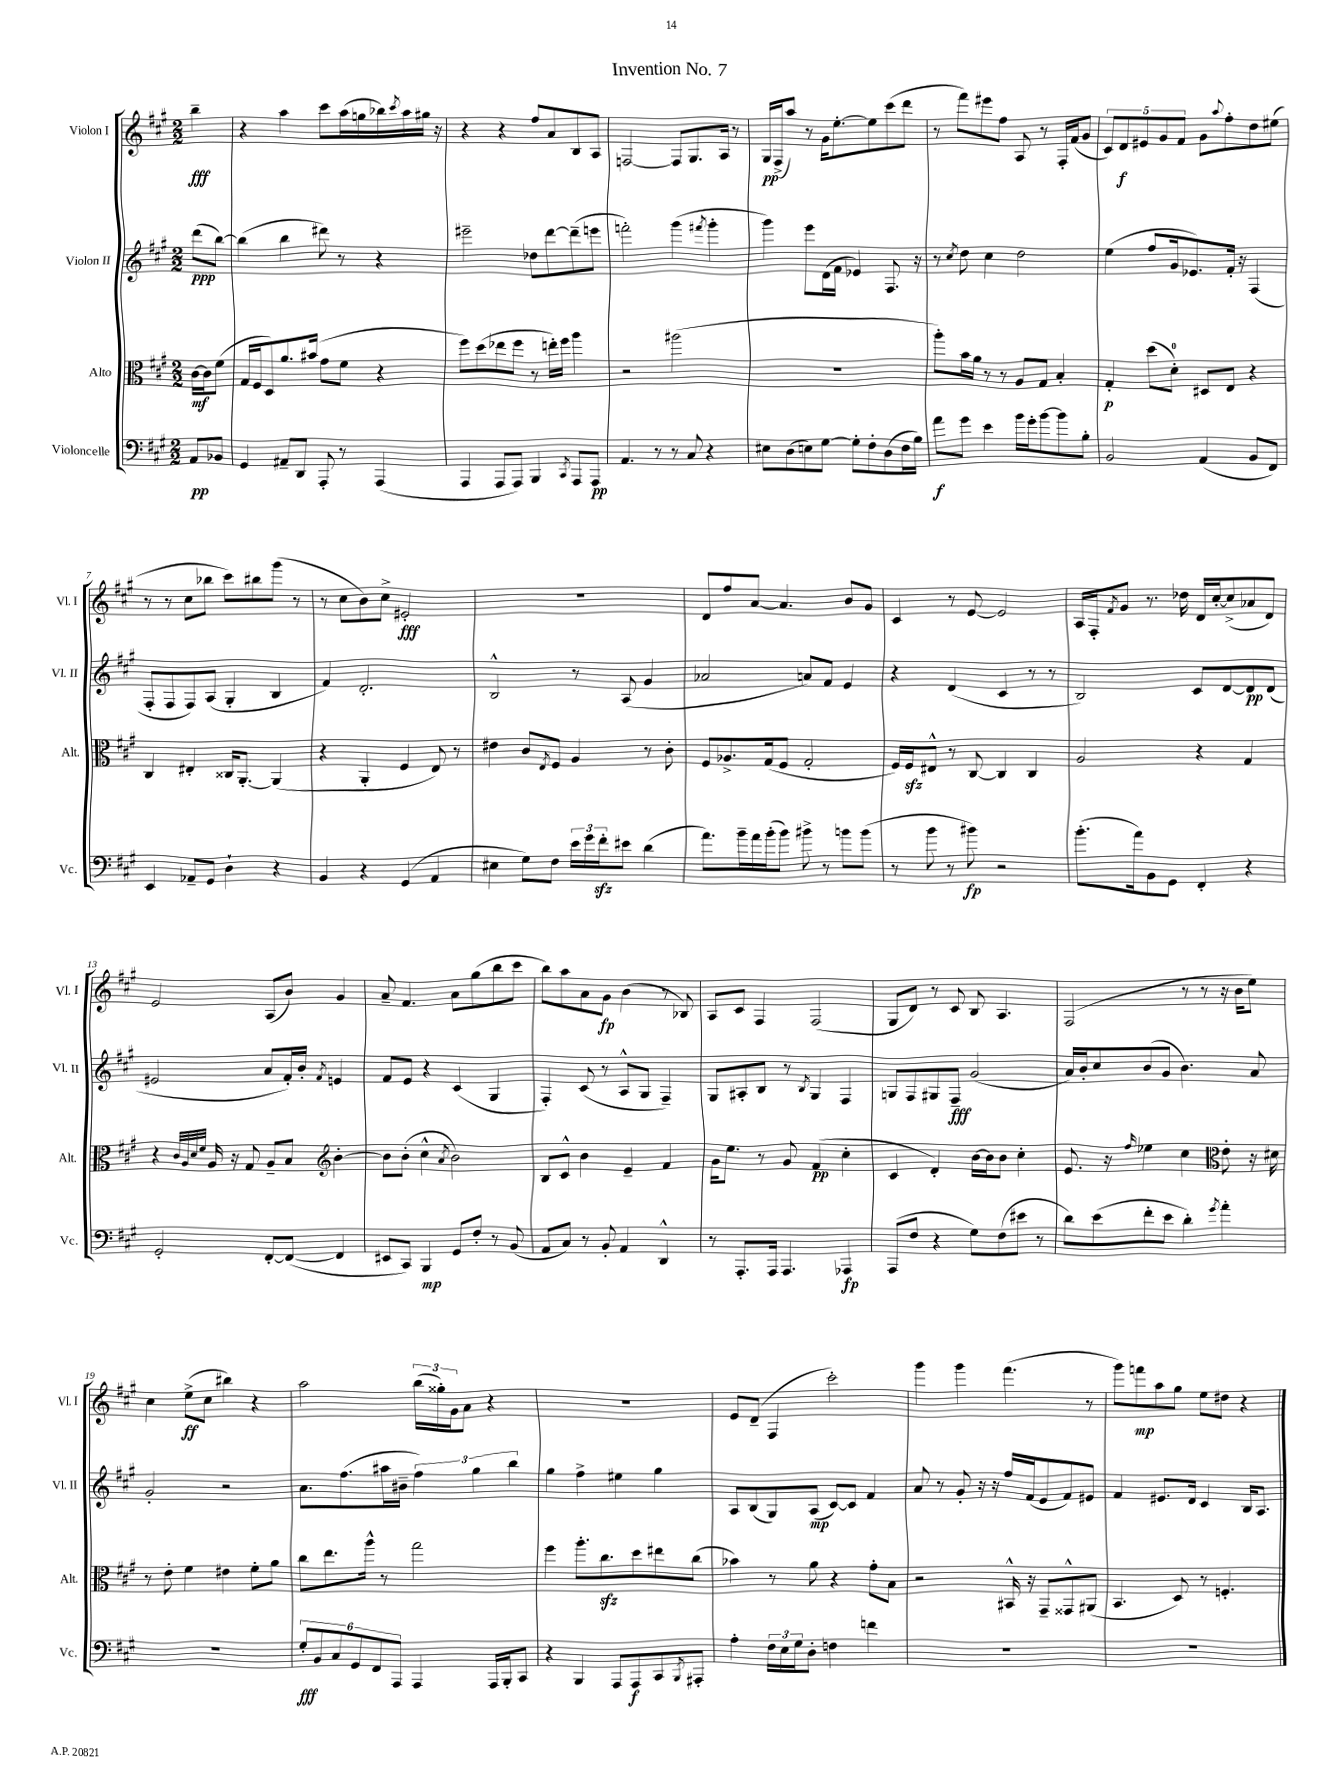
\header { title = "Invention No. 7" }
<<
\new StaffGroup <<
\new Staff = "s0" \with { instrumentName = "Violon I" shortInstrumentName = "Vl. I" } {
    \clef treble \key a \major \numericTimeSignature \time 2/2 \partial 4
    b''4--\fff |
    r4 a''4 cis'''8 a''16( g''16 bes''16) \acciaccatura { cis'''8 } a''16 gis''16 r16 |
    r4 r4 fis''8 a'8 b8 a8 |
    f2~ f8 gis8. a16 r8 |
    gis16\pp fis16->( a''8) r8 gis'16 e''8.~-. e''8 cis'''8( d'''8 |
    r8 fis'''8) eis'''8 fis''8 a8 r8 fis16-. fis'16( gis'8 |
    \tuplet 5/4 { cis'8) d'8\f eis'8 gis'8 fis'8 } gis'8 \appoggiatura { a''8 } fis''8-. d''8 eis''8( |
    r8 r8 cis''8 bes''8 cis'''8) bis''8 gis'''8( r8 |
    r8 cis''8 b'8) cis''8-> eis'2-.\fff |
    R1 |
    d'8 fis''8 a'8~ a'4. b'8 gis'8 |
    cis'4 r8 e'8~ e'2 |
    a16 fis16-. \acciaccatura { fis'8 } gis'8 r8. des''16 d'16 cis''16~-. cis''8->( aes'8 d'8) |
    e'2 a8( b'8) gis'4 |
    a'8-- fis'4. a'8 gis''8( b''8 cis'''8 |
    b''8) a''8 a'8 gis'8\fp b'4( r8 bes8) |
    a8 cis'8 fis4 fis2( |
    gis8 d'8) r8 cis'8 b8 a4. |
    fis2( r8 r8 r16 b'16 e''8) |
    cis''4 e''8->\ff( cis''8 bis''4) r4 |
    a''2 \tuplet 3/2 { b''16( gisis''16-.) gis'16 } a'8 r4 |
    R1 |
    e'8 d'8--( fis4 cis'''2-.) |
    gis'''4 gis'''4 fis'''4.( r8 |
    gis'''8) f'''8\mp a''8 gis''8 e''8 dis''8 r4 \bar "|." |
}
\new Staff = "s1" \with { instrumentName = "Violon II" shortInstrumentName = "Vl. II" } {
    \clef treble \key a \major \numericTimeSignature \time 2/2 \partial 4
    d'''8\ppp( b''8~) |
    b''4( b''4 dis'''8) r8 r4 |
    eis'''2-- des''8 d'''8~ d'''8--( e'''8 |
    f'''2-.) gis'''4( \acciaccatura { fis'''8 } gis'''4-. |
    gis'''4) e'''8 d'16( fis'16 ees'4) fis8. r16 |
    r8 \acciaccatura { cis''8 } d''8 cis''4 d''2 |
    e''4( fis''8 gis'16 ees'8.) fis'16-. r16 fis4( |
    fis8-. fis8 fis8) a8( gis4-. b4 |
    fis'4) d'2.-. |
    b2-^ r8 a8( gis'4 |
    aes'2 a'8) fis'8 e'4 |
    r4 d'4( cis'4 r8 r8 |
    b2) cis'8 d'8~ d'8\pp d'8( |
    eis'2 a'8 fis'16-.) b'16-. \acciaccatura { fis'8 } e'4 |
    fis'8 e'8 r4 cis'4( gis4 |
    fis4-.) cis'8( r8 a8-^ gis8 fis4--) |
    gis8 ais8-. b8 r8 \acciaccatura { b8 } gis4 fis4 |
    g8 fis8 gis8 fis8--\fff gis'2( |
    a'16) b'16-. cis''8 b'8( gis'8 b'4.) a'8 |
    gis'2-. r2 |
    a'8. fis''8.( ais''16 bis'16-- \tuplet 3/2 { fis''4) gis''4 b''4 } |
    gis''4 fis''4-> eis''4 gis''4 |
    a8 b8( gis8) a8\mp( cis'8~) cis'8 fis'4 |
    a'8 r8 gis'8-. r16 r16 fis''16 fis'16( e'8 fis'8) eis'8 |
    fis'4 eis'8. d'16 cis'4 b16 a8. \bar "|." |
}
\new Staff = "s2" \with { instrumentName = "Alto" shortInstrumentName = "Alt." } {
    \clef alto \key a \major \numericTimeSignature \time 2/2 \partial 4
    cis'16~\mf cis'16 fis'8( |
    gis16 fis16 d8) a'8. bis'16( gis'8 fis'8 r4 |
    fis''8) d''8( ees''8 fis''8 r8 e''16-.) fis''16 a''4 |
    r2 ais''2( |
    R1 |
    a''8-.) b'16 a'16 r8 r8 a8 gis8 b4-. |
    gis4-.\p d''8( d'8-0-.) dis8 e8 r4 |
    cis4 eis4-. cisis16 a,8.~-. a,4( |
    r4 a,4-. fis4 e8) r8 |
    eis'4 cis'8 \acciaccatura { e8 } fis8 a4 r8 cis'8-. |
    fis8 aes8.-> gis16( fis8 gis2-. |
    fis16) fis16\sfz eis8-^ r8 cis8~ cis4 cis4 |
    a2 r4 gis4 |
    r4 \grace { cis'32 a32 d'32 fis'32 } a16 r16 gis8 a8-- b8 \clef treble b'4~-. |
    b'8 b'8-.( cis''4-^ \acciaccatura { a'8 } b'2) |
    b8 cis'8-^ b'4 e'4-- fis'4 |
    gis'16 e''8. r8 gis'8 fis'4\pp( cis''4-. |
    cis'4 d'4-.) b'16~ b'16 b'8 cis''4-. |
    e'8. r16 \grace { fis''16 } ees''4 cis''4 \clef alto e'8-. r16 dis'16 |
    r8 e'8-. fis'4 eis'4 fis'8-. a'8 |
    cis''8 e''8. a''16-^ r8 gis''2 |
    fis''4 a''8.-. cis''8.\sfz d''8 eis''8 cis''8( |
    bes'4) r8 a'8 r4 gis'8-. b8 |
    r2 bis,16-^ r16 gis,8-- gisis,8-^ ais,8( |
    b,4. d8) r8 f4.-. \bar "|." |
}
\new Staff = "s3" \with { instrumentName = "Violoncelle" shortInstrumentName = "Vc." } {
    \clef bass \key a \major \numericTimeSignature \time 2/2 \partial 4
    a,8\pp bes,8 |
    gis,4 ais,8-- d,8 a,,8-. r8 a,,4( |
    a,,4 a,,8 a,,8) b,,4 \acciaccatura { cis,8 } a,,8 a,,8\pp |
    a,4. r8 r8 cis8 r4 |
    eis8 d8( e8) gis8~ gis8-. fis8-. d8( fis16 b16) |
    a'8\f gis'8 e'4 b'16 gis'16-. b'8~ b'8 b8-. |
    b,2 a,4( b,8 fis,8) |
    e,4 aes,8-- gis,8 d4-! r4 |
    b,4 r4 gis,4( a,4 |
    eis4 gis8) fis8 \tuplet 3/2 { e'16 gis'16 fis'16-.\sfz } eis'8 d'4( |
    a'8.) b'16-- a'16 b'16-.( b'8) bis'8-> r8 b'8 b'8( |
    r8 b'8 r8 bis'8\fp) r2 |
    b'8.-.( a'16) b,8 gis,8 fis,4-. r4 |
    gis,2-. fis,8~-. fis,8~( fis,4 |
    eis,8 cis,8) b,,4\mp gis,8 fis8-. r8 b,8( |
    a,8 cis8) r8 b,8-. a,4 d,4-^ |
    r8 a,,8.-. a,,16 a,,4. aes,,4\fp |
    a,,8( fis8 r4 gis8) fis8( eis'8 r8 |
    d'8) e'8( fis'8-. e'8 d'4-.) \acciaccatura { gis'8 } a'4-. |
    R1 |
    \tuplet 6/4 { gis8-.\fff b,8 cis8 gis,8 fis,8 a,,8 } a,,4 a,,16 b,,16-. cis,8 |
    r4 b,,4 a,,8 a,,8\f cis,8 \acciaccatura { b,,8 } ais,,8-. |
    a4-. \tuplet 3/2 { fis16 e16 gis16 } d8-. f4 f'4 |
    R1 |
    R1 \bar "|." |
}
>>
>>
